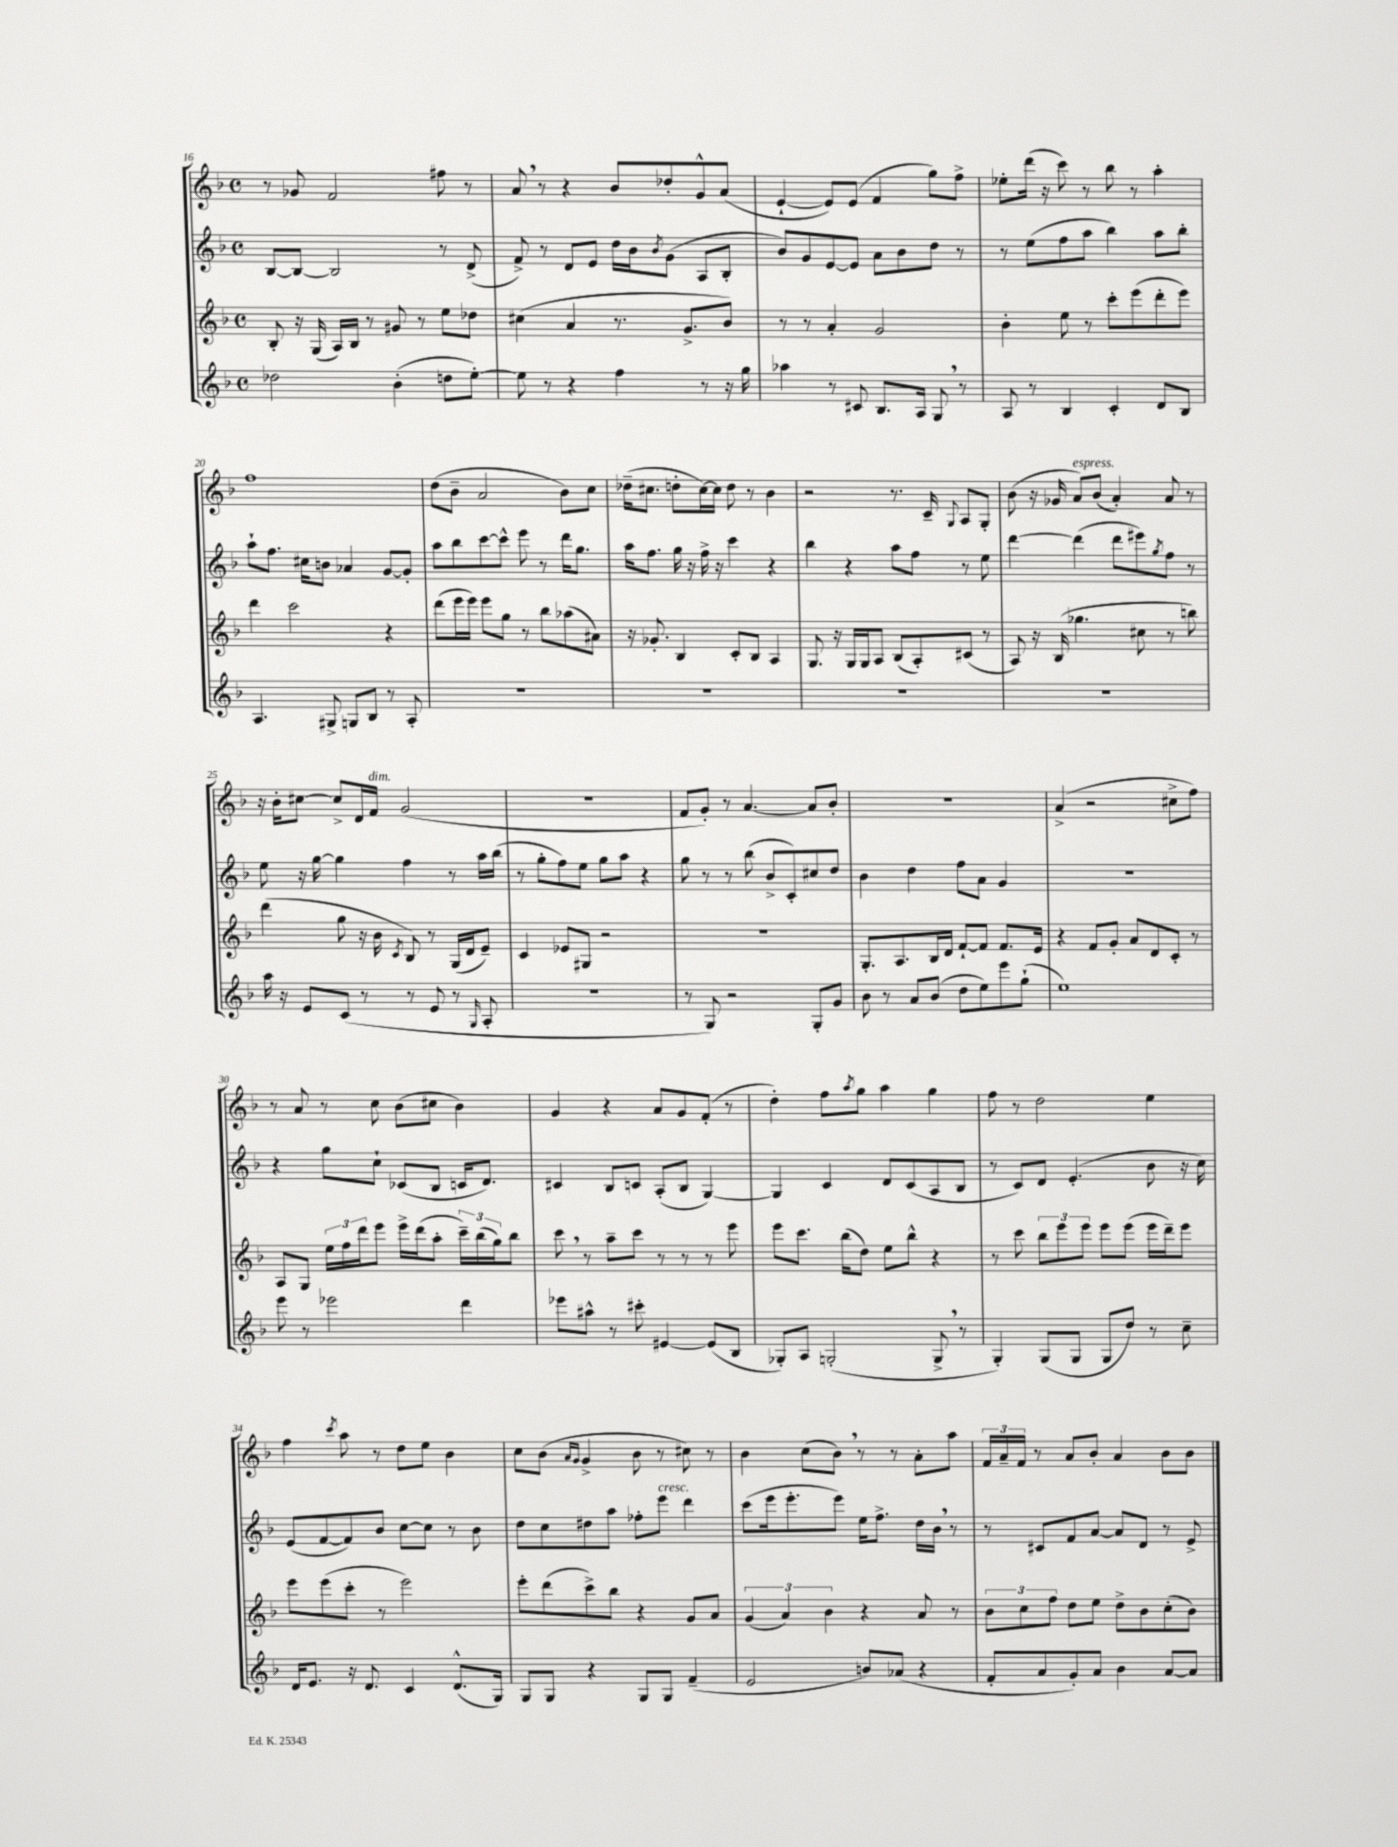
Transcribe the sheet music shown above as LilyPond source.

<<
\new StaffGroup <<
\new Staff = "s0" {
    \clef treble \key f \major \defaultTimeSignature \time 4/4
    r8 ges'8 f'2 fis''8 r8 |
    a'8 \breathe r8 r4 bes'8 des''8-. g'8-^ a'8( |
    e'4~-! e'8) e'8( f'4 g''8) f''8-> |
    ees''8-. d'''16( r16 c'''8) r8 bes''8 r8 a''4-. |
    f''1 |
    d''8( bes'8-- a'2 bes'8) c''8 |
    des''16--( cis''8. d''8-. cis''16~) cis''16 d''8 r8 bes'4 |
    r2 r8. c'16-- \appoggiatura { g8 } a8 g8-. |
    bes'8( r16 ges'16 a'8^\markup { \italic "espress." }) bes'8( a'4-.) a'8 r8 |
    r16 bes'16-. cis''8~ cis''8-> d'16 f'16^\markup { \italic "dim." } g'2( |
    R1 |
    f'8 g'8-.) r8 a'4.~ a'8 bes'8-. |
    r1 |
    a'4->( r2 cis''8-> f''8) |
    r8 a'8 r8 c''8 bes'8( cis''8 bes'4) |
    g'4 r4 a'8 g'8 f'8-.( r8 |
    d''4-.) f''8 \acciaccatura { a''8 } g''8 a''4 g''4 |
    f''8 r8 d''2 e''4 |
    f''4 \acciaccatura { c'''8 } a''8 r8 d''8 e''8 bes'4 |
    c''8 bes'8( \grace { a'16 g'16 } g'4-> bes'8 r8 cis''8) r8 |
    bes'4 c''8( bes'8) \breathe r8 r8 a'8-. a''8 |
    \tuplet 3/2 { f'16 a'16-- f'16 } r8 a'8 bes'8-. a'4 bes'8 bes'8 \bar "|." |
}
\new Staff = "s1" {
    \clef treble \key f \major \defaultTimeSignature \time 4/4
    bes8~ bes8~ bes2 r8 d'8->( |
    f'8->) r8 d'8 e'8 d''16 bes'16 \acciaccatura { bes'8 } g'8( a8 bes8-. |
    bes'8) g'8 e'8~ e'8 a'8 bes'8 d''8 r8 |
    r8 e''8( f''8 a''8 bes''4) a''8 bes''8-. |
    a''8-! f''8. cis''16 b'8 aes'4 g'8~ g'8-. |
    a''8 bes''8 c'''8~ c'''8-^ e'''8 r8 d'''16 g''8. |
    a''16 f''8. g''16 r16 f''16-> r16 c'''4 r4 |
    bes''4 r4 a''8 f''8 r8 e''8 |
    d'''4~ d'''4( d'''8 eis'''8) \acciaccatura { g''8 } f''8 r8 |
    e''8 r16 g''16~ g''4 f''4 r8 a''16 bes''16( |
    r8 g''8-. f''8) e''8 g''8 a''8 r4 |
    g''8 r8 r8 bes''8( bes'8-> c'8-.) cis''8 d''8 |
    bes'4 d''4 f''8 a'8 g'4 |
    R1 |
    r4 g''8 c''8-! ces'8( bes8 c'16 d'8.) |
    cis'4 bes8 c'8 a8-.( bes8 g4~) |
    g4 c'4 d'8 c'8( a8 bes8 |
    r8 c'8) d'8 e'4.-.( bes'8 r16 c''16) |
    e'8( f'8~ f'8) bes'8 c''8~ c''8 r8 bes'8 |
    d''8 c''8 dis''8 a''8 fes''8-. e'''8^\markup { \italic "cresc." } d'''4 |
    c'''8( e'''16 e'''8.-. e'''8) e''16 f''8.-> d''16 bes'16 \breathe r8 |
    r8 cis'8 f'8 a'8~ a'8 d'8 r8 e'8-> \bar "|." |
}
\new Staff = "s2" {
    \clef treble \key f \major \defaultTimeSignature \time 4/4
    bes8-. r16 g16( a16) bes16 r8 gis'8 r8 e''8 des''8 |
    cis''4( a'4 r8. g'8.-> bes'8) |
    r8 r8 a'4-. g'2 |
    bes'4-. e''8 r8 c'''8-. e'''8( d'''8-. e'''8) |
    d'''4 c'''2 r4 |
    d'''8( e'''16 e'''16) e'''8 g''8 r8 bes''8 aes''8( ais'8) |
    r16 ges'8.-. bes4 c'8-. bes8 a4 |
    g8. r16 g16 g16 a8 bes8( a8-.) cis'8( r8 |
    a8) r16 bes16( ges''4. cis''8 r8 b''8) |
    d'''4( g''8 r16 bes'16 \acciaccatura { c'8 } bes8) r8 g16( d'16 e'8--) |
    c'4 ees'8 gis8 r2 |
    r1 |
    g8.-. a8. bes16 d'16 f'8~-! f'8 f'8. e'16 |
    r4 f'8 g'8-. a'8 d'8 c'8-. r8 |
    a8 g8 \tuplet 3/2 { e''16 f''16 d'''16 } e'''8 e'''16-> d'''16( a''8-. \tuplet 3/2 { c'''16--) bes''16( g''16) } bes''8 |
    c'''8 \breathe r8 a''8-- c'''8 r8 r8 r8 e'''8 |
    e'''8 c'''8. bes''16( d''8) e''8 bes''8-^ r4 |
    r8 c'''8 \tuplet 3/2 { bes''8 e'''8 e'''8 } e'''8 e'''8( e'''16 d'''16--) e'''8 |
    e'''8 e'''8( c'''8-. r8 e'''2) |
    e'''8-. d'''8( c'''8->) bes''8 r4 g'8 a'8 |
    \tuplet 3/2 { g'4( a'4) bes'4 } r4 a'8 r8 |
    \tuplet 3/2 { bes'8 c''8 f''8 } d''8 e''8 d''8-> bes'8 c''8-.( bes'8) \bar "|." |
}
\new Staff = "s3" {
    \clef treble \key f \major \defaultTimeSignature \time 4/4
    des''2 bes'4-.( d''8 e''8~-.) |
    e''8 r8 r4 f''4 r8 r16 g''16 |
    aes''4 r8 cis'8 bes8. a16 g8 \breathe r8 |
    a8 r8 bes4 c'4-. d'8 bes8 |
    a4. gis8-> g8 bes8 r8 a8-. |
    R1 |
    R1 |
    R1 |
    R1 |
    a''16 r16 e'8 c'8( r8 r8 e'8 r8 \grace { g16 } a8-. |
    R1 |
    r8 g8) r2 g8-. g'8 |
    bes'8 r8 a'8 bes'8( d''8 e''8) e'''8 g''8-!( |
    e''1) |
    e'''8 r8 ees'''2 d'''4 |
    ees'''8 ais''8-^ r8 cis'''8-. eis'4~ eis'8( bes8 |
    ges8-.) a8 g2-.( g8-> \breathe r8 |
    g4-.) g8( g8 g8 d''8) r8 c''8-- |
    d'16 e'8. r16 d'8. c'4 d'8.-^( g16) |
    g8 g8 r4 g8 g8 f'4--( |
    e'2 b'8) aes'8( r4 |
    f'8-. a'8 g'8-.) a'8 bes'4 a'8~ a'8 \bar "|." |
}
>>
>>
\layout { \context { \Score currentBarNumber = #16 } }
